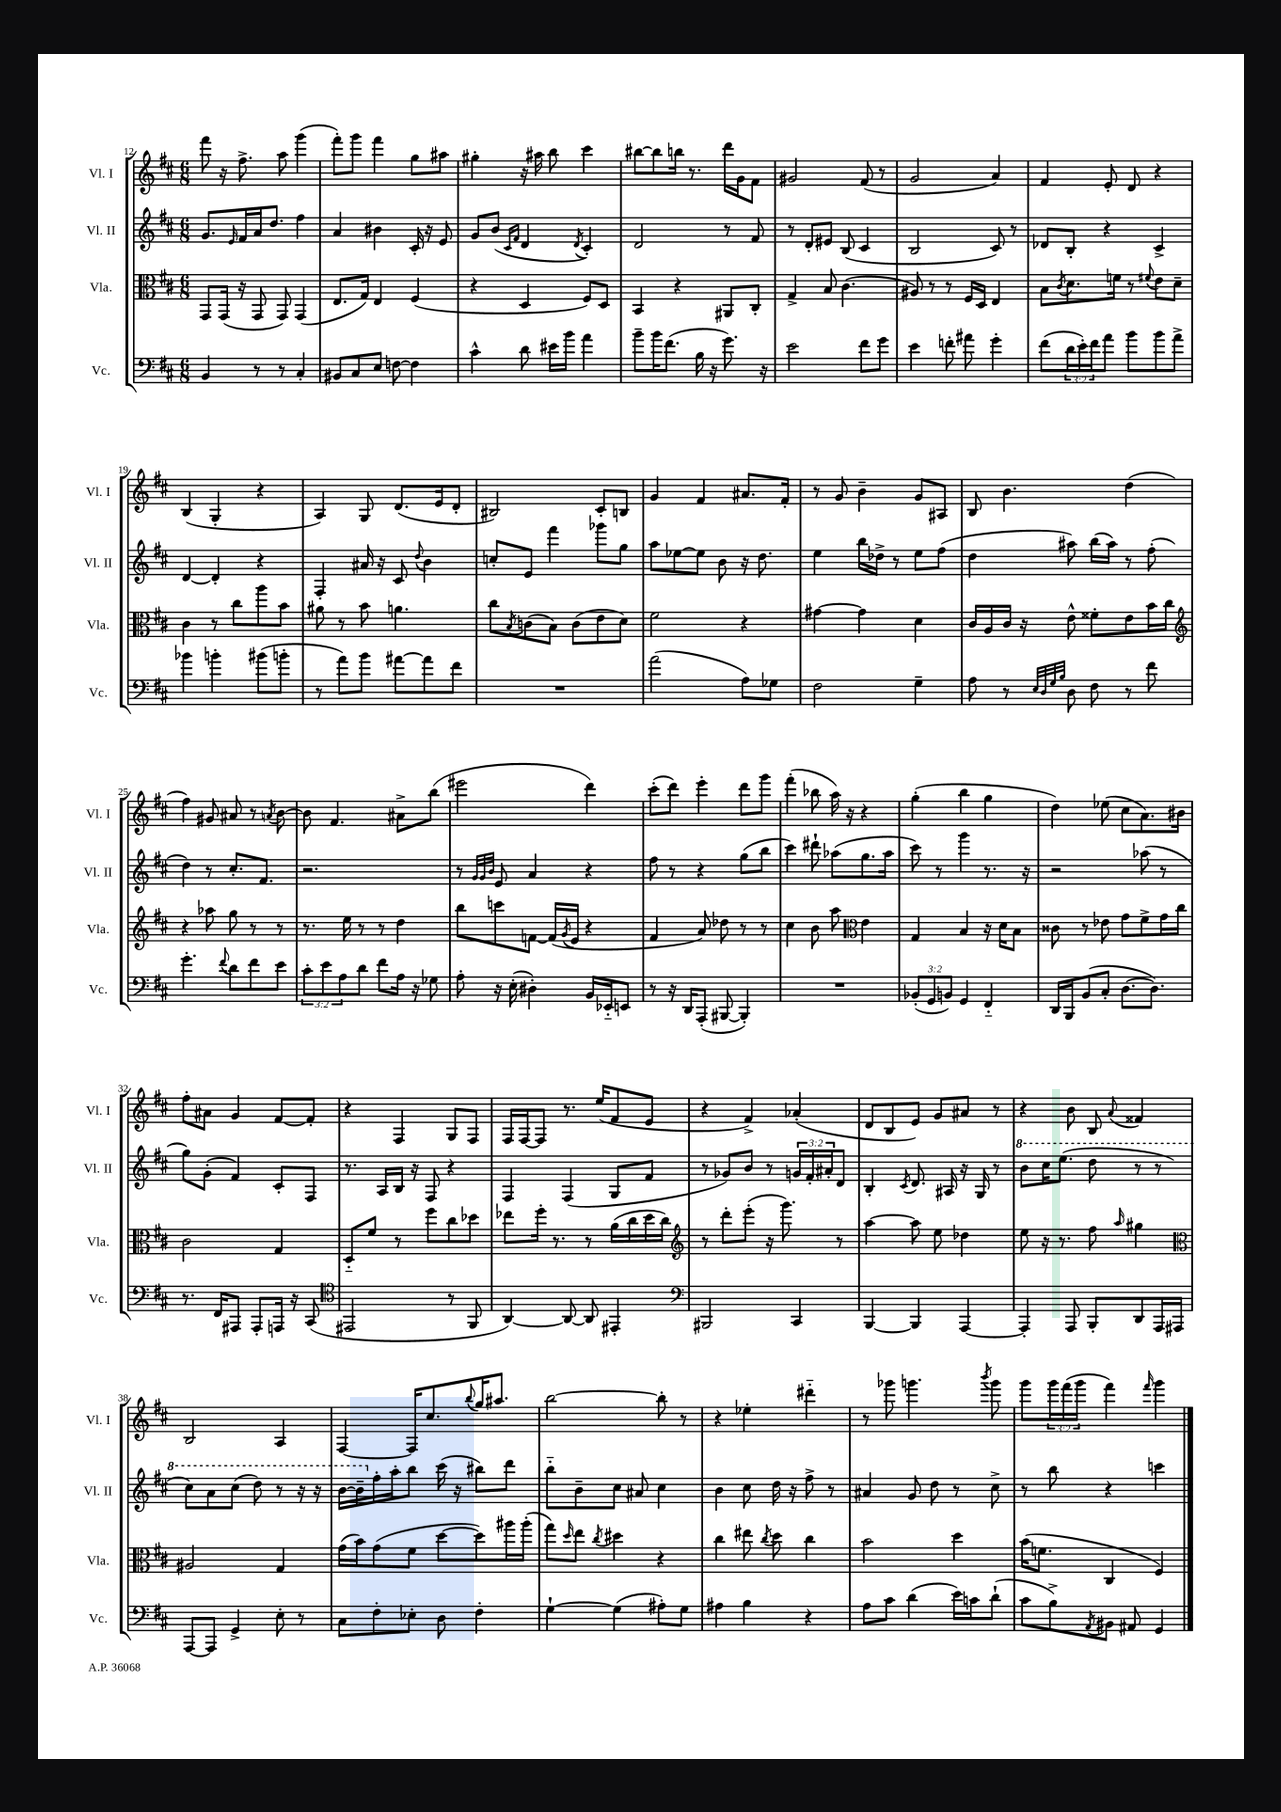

**kern	**kern	**kern	**kern
*part4	*part3	*part2	*part1
*staff4	*staff3	*staff2	*staff1
*I"Vc.	*I"Vla.	*I"Vl. II	*I"Vl. I
*I'Vc.	*I'Vla.	*I'Vl. II	*I'Vl. I
*clefF4	*clefC3	*clefG2	*clefG2
*k[f#c#]	*k[f#c#]	*k[f#c#]	*k[f#c#]
*M6/8	*M6/8	*M6/8	*M6/8
=12	=12	=12	=12
4BB/	8GG/L	8.g/L	8fff#\
.	(16GG/Jk	.	16r
.	.	16qqe/	.
.	16r	16f#/L	8.ff#^\
8r	8GG/	16a/J	.
.	.	8.dd/J	.
8r	8GG/)	.	8aa\
4C#'/	(4GG/	4ff#\	(4ggg\
=13	=13	=13	=13
8BB#X/L	8.E/L	4a/	8fff#'\L)
8C#/	.	.	8ggg\J
.	16G/Jk)	.	.
8E/J	4E/	4b#X\	4fff#\
[8Fn\	.	.	.
4F\]	(4F#/	16c#'/	8gg\L
.	.	16r	.
.	.	8e/	8aa#X\J
=14	=14	=14	=14
4c#^^\	4r	8g/L	4gg#X'\
.	.	(8b/J	.
.	.	16qqc#/LL	.
.	.	16qqf#/JJ	.
8d\	4D/	4d/	16r
.	.	.	16aa#X\
16e#X\LL	.	.	8bb\
16b\JJ	.	.	.
.	.	8qd/	.
4a\	8F#/L)	4c#'/)	4ccc#\
.	8D/J	.	.
=15	=15	=15	=15
8b~\L	4BB/	2d/	[8bb#X\L
16b\K	.	.	8bb#\]
(8.f#\J	.	.	.
.	4r	.	16bbn\Jk
.	.	.	8.r
16B\	.	.	.
16r	.	.	.
8.g\)	8AA#X/L	8r	16ddd\LL
.	.	.	16g\J
.	8C#'/J	8f#/	8f#\J
16r	.	.	.
=16	=16	=16	=16
2e\	4G^/	8r	2g#X/
.	.	8d'/L	.
.	8B/	8e#X/J	.
.	(4.c#\	(8B/	.
8f#\L	.	4c#/	(8f#/
8g\J	.	.	8r
=17	=17	=17	=17
4e\	8A#X/)	2B/	2g/
.	8r	.	.
8fn'\	8r	.	.
8a#X\	16F#/LL	.	.
.	16D/JJ	.	.
4g'\	4E/	8c#/)	4a/)
.	.	8r	.
=18	=18	=18	=18
(8f#\L	8B\L	8d-X/L	4f#/
.	8qc#/	.	.
24d\L	8.d\	8B'/J	.
24e'\)	.	.	.
24f#\J	.	.	.
8a\J	.	4r	8e'/
.	16fn\Jk	.	.
8b\L	8r	.	8d/
.	8qqf#X/	.	.
8b\	8e\L	4c#^/	4r
8a^\J	8d~\J	.	.
!!LO:LB:g=z
=19	=19	=19	=19
4b-X\	4c#\	[4d/	(4B/
4bn'\	8r	4d'/]	4G'/
.	8cc#\L	.	.
(8b#X\L	8aa\	4r	4r
8bn'\J	8b\J	.	.
=20	=20	=20	=20
8r	8a#X\	4F#'/	4A/)
8a\L)	8r	.	.
8b\J	8b\	16a#X/	8G/
.	.	16r	.
[8a#X\L	4.an\	8c#/	(8.d/L
.	.	8qqdd/	.
8a#\]	.	4b\	.
.	.	.	16e/k
8f#\J	.	.	8d'/J
=21	=21	=21	=21
2.r	8cc#\L	8ccn'/L	2B#X/)
.	8qB/	.	.
.	(8cn\	8e/J	.
.	8B\J)	4fff#\	.
.	(8c\L	.	.
.	8e\	8ggg-X\L	8c#'/L
.	8d\J)	8gg\J	8Bn/J
=22	=22	=22	=22
(2a\	2f#\	8aa\L	4g/
.	.	[8ee-X\	.
.	.	8ee-\J]	4f#/
.	.	8b\	.
8A\L)	4r	16r	8.a#X/L
.	.	8.dd\	.
8G-X\J	.	.	.
.	.	.	16f#'/Jk
=23	=23	=23	=23
2F#\	[4g#X\	4ee\	8r
.	.	.	8g/
.	4g#\]	16bb\LL	4b~\
.	.	16dd-X^\JJ	.
.	.	8r	.
4G~\	4d\	8ee\L	8g/L
.	.	(8ff#\J	8A#X/J
=24	=24	=24	=24
8A\	16c#/LL	4dd\	8B/
.	16A/	.	.
8r	16c#/JJ	.	4.b\
.	16r	.	.
32qqE/LLL	.	.	.
32qqD/	.	.	.
32qqG/	.	.	.
32qqB/JJJ	.	.	.
8D\	8e^^\	8aa#X\)	.
8F#\	8f##X'\L	(16bb\LL	.
.	.	16aa#\JJ)	.
8r	8e\	8r	(4dd\
8f#\	16b\L	(8ff#'\	.
.	16cc#\JJ	.	.
!!LO:LB:g=z
=25	=25	=25	=25
*	*clefG2	*	*
4.g'\	4r	4dd\)	4ff#\)
.	8aa-X\	8r	8g#X/
8qqf#/	.	.	.
8d\L	8gg\	8.cc#'/L	8a#X/
8f#\	8r	.	8r
.	.	8.f#/J	.
.	.	.	8qan/
8e\J	8r	.	[8b\
=26	=26	=26	=26
12c#'\L	8.r	2.r	8b\]
12e\	.	.	.
.	.	.	4.f#/
12A\	.	.	.
.	16ee\	.	.
8d\J	8r	.	.
8f#\L	8r	.	.
16A\Jk	4dd\	.	8a#X^\L
16r	.	.	.
8G-X\	.	.	(8bb\J
=27	=27	=27	=27
8A'\	8bb\L	8r	2eee#X\
.	.	32qqg/LLL	.
.	.	32qqg/	.
.	.	32qqb/JJJ	.
16r	8cccn\	8e/	.
(16E'\	.	.	.
4D#X'\)	[8fn\J	4a/	.
.	(16f/LL]	.	.
.	8qg/	.	.
.	16e/JJ	.	.
16BB/LL	4r	4r	4ddd\)
16EE-X/J	.	.	.
8EEn/J	.	.	.
=28	=28	=28	=28
8r	4f#/	8ff#\	(8ccc#'\L
16r	.	8r	8ddd\J)
16DD/KL	.	.	.
(8AAA'/J	8a/)	4r	4eee'\
[8BBB#X/	8dd-X\	.	.
4BBB#'/])	8r	(8gg\L	8ddd\L
.	8r	8bb\J	8ggg\J
=29	=29	=29	=29
2.r	4cc#\	4ccc#\)	(4fff#'\
.	8b\	8ddd#X`\	8bb-X\
.	8aa\	(8aa-X\L	16aa\)
.	.	.	16r
*	*clefC3	*	*
.	4e\	8.gg\	4r
.	.	16aa-\Jk	.
=30	=30	=30	=30
(12BB-X'/L	4G/	8ccc#\)	(4gg'\
12GG/	.	.	.
.	.	8r	.
12BBn/J)	.	.	.
4GG/	4B/	4ggg\	4bb\
4FF#/	16r	8.r	4gg\
.	16d\KL	.	.
.	8B\J	.	.
.	.	16r	.
=31	=31	=31	=31
16DD/LL	8c##X\	2r	4dd\)
16BBB/J	.	.	.
(8BB/	8r	.	.
8C#'/J	8e-X\	.	(8ee-X\
[8.D\L	8g\L	.	8cc#\L
.	8f#^\	(8aa-X\	8.a\)
8.D\J])	.	.	.
.	16g\L	8r	.
.	16cc#\JJ	.	16b#X\Jk
!!LO:LB:g=z
=32	=32	=32	=32
8.r	2c#\	8gg\L)	8ff#'\L
.	.	(8g'\J	8a#X\J
16FF#/KL	.	.	.
8AAA#X/J	.	4f#/)	4g/
8AAA#'/L	.	.	.
16AAAn/Jk	4G/	8c#'/L	[8f#/L
16r	.	.	.
(8CC#/	.	8F#/J	8f#'/J]
=33	=33	=33	=33
*clefC4	*	*	*
2EE#X/	8D/L	8.r	4r
.	8f#/J	.	.
.	.	16A/LL	.
.	8r	16B/JJ	4F#/
.	.	16r	.
.	8ff#\L	8F#/	.
8r	8cc#\	4r	8G/L
8FF#/	8dd-X\J	.	8F#/J
=34	=34	=34	=34
[4AA/)	8ee-X\L	4F#/	16F#/LL
.	.	.	[16F#/J
.	16ff#'\Jk	.	8F#/J]
.	8.r	.	.
8AA/_	.	(4F#/	8.r
8AA/]	8r	.	.
.	.	.	(16ee/KL
4EE#X'/	(16a\LL	8G/L	8f#/
.	16cc#\	.	.
.	16dd\	8f#/J	8e/J
.	16cc#\JJ)	.	.
=35	=35	=35	=35
*clefF4	*clefG2	*	*
2BBB#X/	8r	8r	4r
.	8ddd'\L	8g-X/L)	.
.	(8eee'\J	8b/J	4f#^/)
.	16r	8r	.
.	8.ggg\)	.	.
4CC#/	.	24gn/LL	(4a-X'/
.	.	24f#'/	.
.	.	24a#X'/J	.
.	8r	8d/J	.
=36	=36	=36	=36
[4BBB/	[4aa\	4B'/	8d/L
.	.	.	8B/
.	.	8qc#/	.
4BBB/]	8aa\]	8.d/	8e/J)
.	8ee\	.	8g/L
.	.	16A#X/	.
[4AAA/	4dd-X\	16r	8a#X/J
.	.	16G/	.
.	.	8r	8r
=37	=37	=37	=37
*	*	*8va	*
4AAA'/]	8ee\	8bb\L	4r
.	16r	16ccc#\K	.
.	8.r	(8.eee\J	.
8AAA/	.	.	8b\
8BBB'/L	8ff#\	8ddd\	8B/
.	16qqaa/	.	8qqa/
8DD/	4gg#X\	8r	4f##X/
16AAA/L	.	8r	.
16AAA#X/JJ	.	.	.
!!LO:LB:g=z
=38	=38	=38	=38
*	*clefC3	*	*
[8AAA/L	2A#X/	8ccc#\L)	2B/
8AAA/J]	.	8aa\	.
4GG^/	.	(8ccc#\J	.
.	.	8ddd\)	.
8E'\	4G/	8r	4A/
8r	.	16r	.
.	.	16r	.
=39	=39	=39	=39
8C#\L	(16g\LL	[16bb\LL	[4F#/
.	16b\J)	16bb~\]	.
*	*	*X8va	*
8F#'\	(8g\	16ff#'\	.
.	.	16aa'\J	.
8E-X'\J	8f#\J	8bb\J	16F#/KL]
.	.	.	8.cc#/
8D\	[8dd\L	(16ccc#\	.
.	.	16r	.
.	.	.	8qqbb/
4F#'\	8dd\])	8bb#X\L)	16gg/K
.	.	.	8.aa#X/J
.	16aa#X\L	8ddd\J	.
.	(16aa#'\JJ	.	.
=40	=40	=40	=40
[4G`\	8gg\L)	8bb\L	[2bb\
.	16qqdd/	.	.
.	8ee\J	8b~\	.
.	8qcc#/	.	.
(4G\]	4dd#X\	8cc#\J	.
.	.	8a#X/	.
8A#X'\L)	4r	4cc#\	8bb'\]
8G\J	.	.	8r
=41	=41	=41	=41
4A#X\	4cc#\	4b\	4r
4B\	8ee#X\	8cc#\	4ee-X'\
.	8qcc#/	.	.
.	8dd\	16dd\	.
.	.	16r	.
4r	4cc#\	8ff#^\	4ddd#X\
.	.	8r	.
=42	=42	=42	=42
8A\L	2b\	4a#X/	8r
8c#\J	.	.	8ggg-X\
(4d\	.	8g/	4.gggn\
.	.	8dd\	.
16e\LL)	4dd\	8r	.
16cn\J	.	.	.
.	.	.	8qbbb/
(8d`\J	.	8cc#^\	8ggg\
=43	=43	=43	=43
8c#\L	(16b\KL	8r	8ggg\L
.	8.fn\J	.	.
8B^\)	.	8bb\	24ggg\L
.	.	.	(24fff#\
.	.	.	24ggg\JJ
8qAA/	.	.	.
8BB#X\J	4C#/	4r	4fff#\)
8AA#X/	.	.	.
.	.	.	16qqfff#/
4GG/	4F#/)	4cccn\	4ggg\
==	==	==	==
*-	*-	*-	*-
